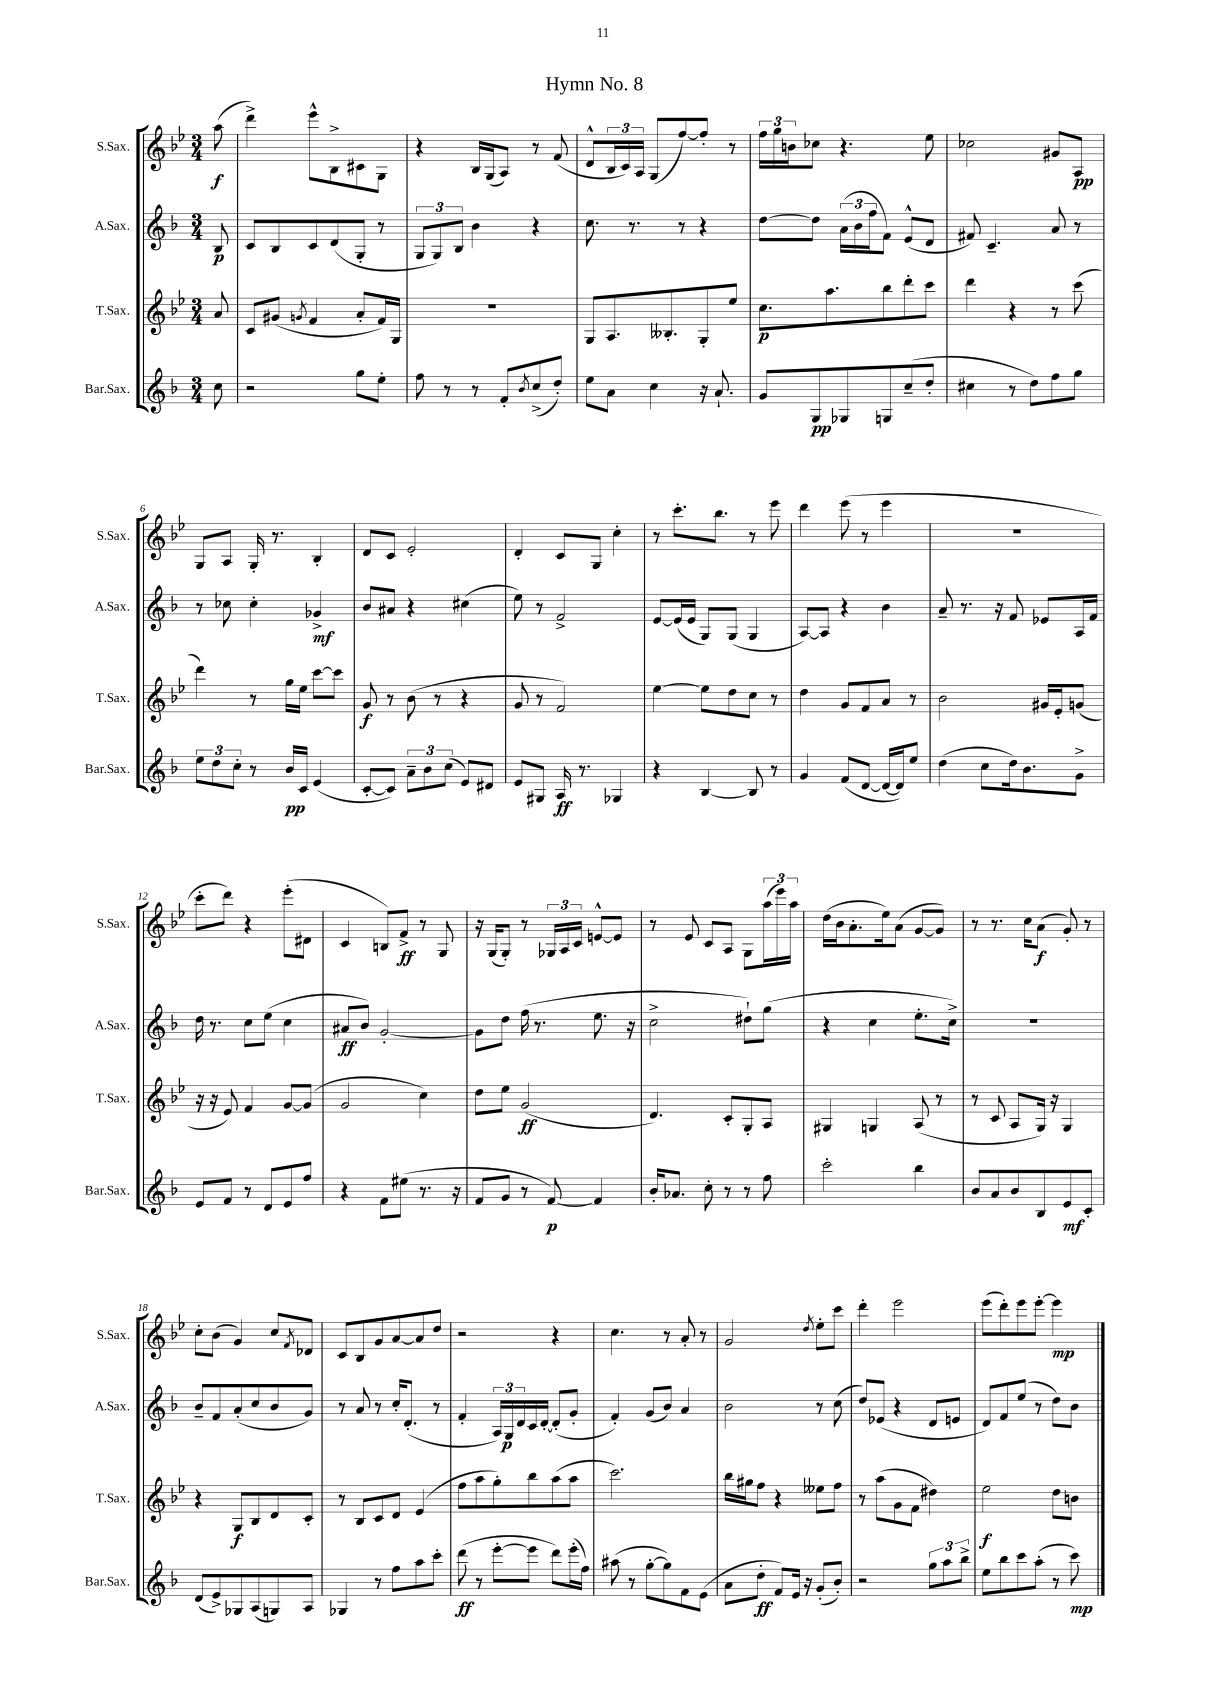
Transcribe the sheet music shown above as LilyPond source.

\header { title = "Hymn No. 8" }
<<
\new StaffGroup <<
\new Staff = "s0" \with { instrumentName = "S.Sax." shortInstrumentName = "S.Sax." } {
    \clef treble \key bes \major \numericTimeSignature \time 3/4 \partial 8
    a''8\f( |
    d'''4->) ees'''8-^ bes8-> cis'8 g8 |
    r4 bes16 g16( a8) r8 f'8( |
    d'8-^ \tuplet 3/2 { bes16 c'16) a16 } g8( f''8~) f''8-. r8 |
    \tuplet 3/2 { f''16 g''16 b'16 } ces''8 r4. ees''8 |
    ces''2 gis'8 a8\pp |
    g8 a8 g16-. r8. bes4-. |
    d'8 c'8 ees'2-. |
    d'4-. c'8 g8 c''4-. |
    r8 c'''8.-. bes''8. r8 ees'''8 |
    d'''4 ees'''8( r8 ees'''4 |
    R2. |
    c'''8-. d'''8) r4 ees'''8-.( dis'8 |
    c'4 b8) f'8->\ff r8 g8 |
    r16 g16( g8-.) r8 \tuplet 3/2 { ges16 a16 c'16 } e'8~-^ e'8 |
    r8 ees'8 c'8 a8 g8 \tuplet 3/2 { a''16( ees'''16) a''16 } |
    d''16( bes'16 a'8.-. ees''16) a'8( g'8~ g'8) |
    r8 r8. c''16 a'8\f( g'8-.) r8 |
    c''8-. bes'8( g'4) c''8 \acciaccatura { f'8 } des'8 |
    c'8 bes8 g'8 a'8~ a'8 d''8 |
    r2 r4 |
    c''4. r8 a'8-. r8 |
    g'2 \acciaccatura { d''8 } ees''8-. c'''8 |
    d'''4-. ees'''2 |
    ees'''8( d'''8-.) ees'''8 ees'''8~-. ees'''4\mp \bar "|." |
}
\new Staff = "s1" \with { instrumentName = "A.Sax." shortInstrumentName = "A.Sax." } {
    \clef treble \key f \major \numericTimeSignature \time 3/4 \partial 8
    bes8\p |
    c'8 bes8 c'8 d'8( g8-. r8 |
    \tuplet 3/2 { g8 g8) bes8 } bes'4 r4 |
    c''8. r8. r8 r4 |
    d''8~ d''8 \tuplet 3/2 { a'16( bes'16 f''16 } f'8) e'8-^( d'8 |
    fis'8) c'4.-- a'8 r8 |
    r8 ces''8 ces''4-. ges'4->\mf |
    bes'8 ais'8 r4 cis''4( |
    e''8) r8 f'2-> |
    e'8~ e'16( e'16 g8) g8( g4 |
    a8~) a8 r4 bes'4 |
    a'8-- r8. r16 f'8 ees'8 a16 f'16 |
    d''16 r8. c''8 e''8( c''4 |
    ais'8\ff bes'8) g'2~-. |
    g'8 d''8 f''16( r8. e''8. r16 |
    c''2-> dis''8-!) g''8( |
    r4 c''4 e''8.-. c''16->) |
    R2. |
    bes'8-- f'8 a'8-.( c''8 bes'8 g'8) |
    r8 a'8 r8 c''16-. d'8.-.( r8 |
    f'4-. \tuplet 3/2 { a16) g16\p d'16 } c'16 d'16~-. d'8-.( g'8-. |
    f'4-.) g'8( bes'8) a'4 |
    bes'2 r8 c''8( |
    d''8) ees'8( r4 d'8 e'8 |
    d'8) f'8 e''8( r8 d''8) bes'8 \bar "|." |
}
\new Staff = "s2" \with { instrumentName = "T.Sax." shortInstrumentName = "T.Sax." } {
    \clef treble \key bes \major \numericTimeSignature \time 3/4 \partial 8
    a'8 |
    c'8 gis'8( \acciaccatura { g'8 } f'4 a'8-. f'16) g16 |
    R2. |
    g8 a8. beses8.-. g8-. ees''8 |
    c''8.\p a''8. bes''8 d'''8-. c'''8 |
    d'''4 r4 r8 c'''8( |
    d'''4) r8 g''16 ees''16 c'''8~ c'''8 |
    g'8\f r8 bes'8( r8 r4 |
    g'8 r8 f'2) |
    ees''4~ ees''8 d''8 c''8 r8 |
    d''4 g'8 f'8 a'8 r8 |
    bes'2 gis'16 ees'16-. g'8( |
    r16 r16 ees'8) f'4 g'8~ g'8( |
    g'2 c''4) |
    d''8 ees''8 g'2\ff( |
    d'4.) c'8-. g8-. a8 |
    gis4 g4 a8( r8 |
    r8 c'8 a8 g16) r16 g4 |
    r4 g8\f bes8 d'8 c'8-. |
    r8 bes8 c'8 d'8 ees'4( |
    f''8 a''8 g''8-.) bes''8 a''8( a''8 |
    c'''2.) |
    bes''16 gis''16 f''8 r4 eeses''8 f''8 |
    r8 a''8( g'8 f'8 dis''4) |
    ees''2\f d''8 b'8 \bar "|." |
}
\new Staff = "s3" \with { instrumentName = "Bar.Sax." shortInstrumentName = "Bar.Sax." } {
    \clef treble \key f \major \numericTimeSignature \time 3/4 \partial 8
    c''8 |
    r2 g''8 e''8-. |
    f''8 r8 r8 f'8-. \acciaccatura { bes'8 } c''8->( d''8-.) |
    e''8 a'8 c''4 r16 a'8.-! |
    g'8 g8\pp ges8 g8 c''8--( d''8-. |
    cis''4 r8 d''8) f''8 g''8 |
    \tuplet 3/2 { e''8 d''8 c''8-. } r8 bes'16\pp c'16 e'4( |
    c'8~-. c'8) \tuplet 3/2 { a'8-- bes'8 c''8( } e'8) dis'8 |
    e'8 gis8 a16\ff r8. ges4 |
    r4 bes4~ bes8 r8 |
    g'4 f'8( d'8~ d'16~ d'16) e''8 |
    d''4( c''8 d''16) bes'8. g'8-> |
    e'8 f'8 r8 d'8 e'8 f''8 |
    r4 f'8 eis''8( r8. r16 |
    f'8 g'8 r8 f'8~\p) f'4 |
    bes'16-. aes'8. c''8-. r8 r8 f''8 |
    c'''2-. bes''4 |
    bes'8 a'8 bes'8 bes8 e'8\mf c'8-. |
    d'8( e'8->) ges8 a8( g8) a8 |
    ges4 r8 f''8 a''8 c'''8-. |
    d'''8\ff( r8 e'''8~-. e'''8 d'''8) e'''16-.( f''16) |
    ais''8( r8 g''8~-. g''8) f'8 e'8( |
    a'8 d''8-.\ff f'8) e'16 r16 g'8-.( bes'8-.) |
    r2 \tuplet 3/2 { g''8 a''8 bes''8-> } |
    e''8 bes''8 c'''8 a''8-.( r8 c'''8\mp) \bar "|." |
}
>>
>>
